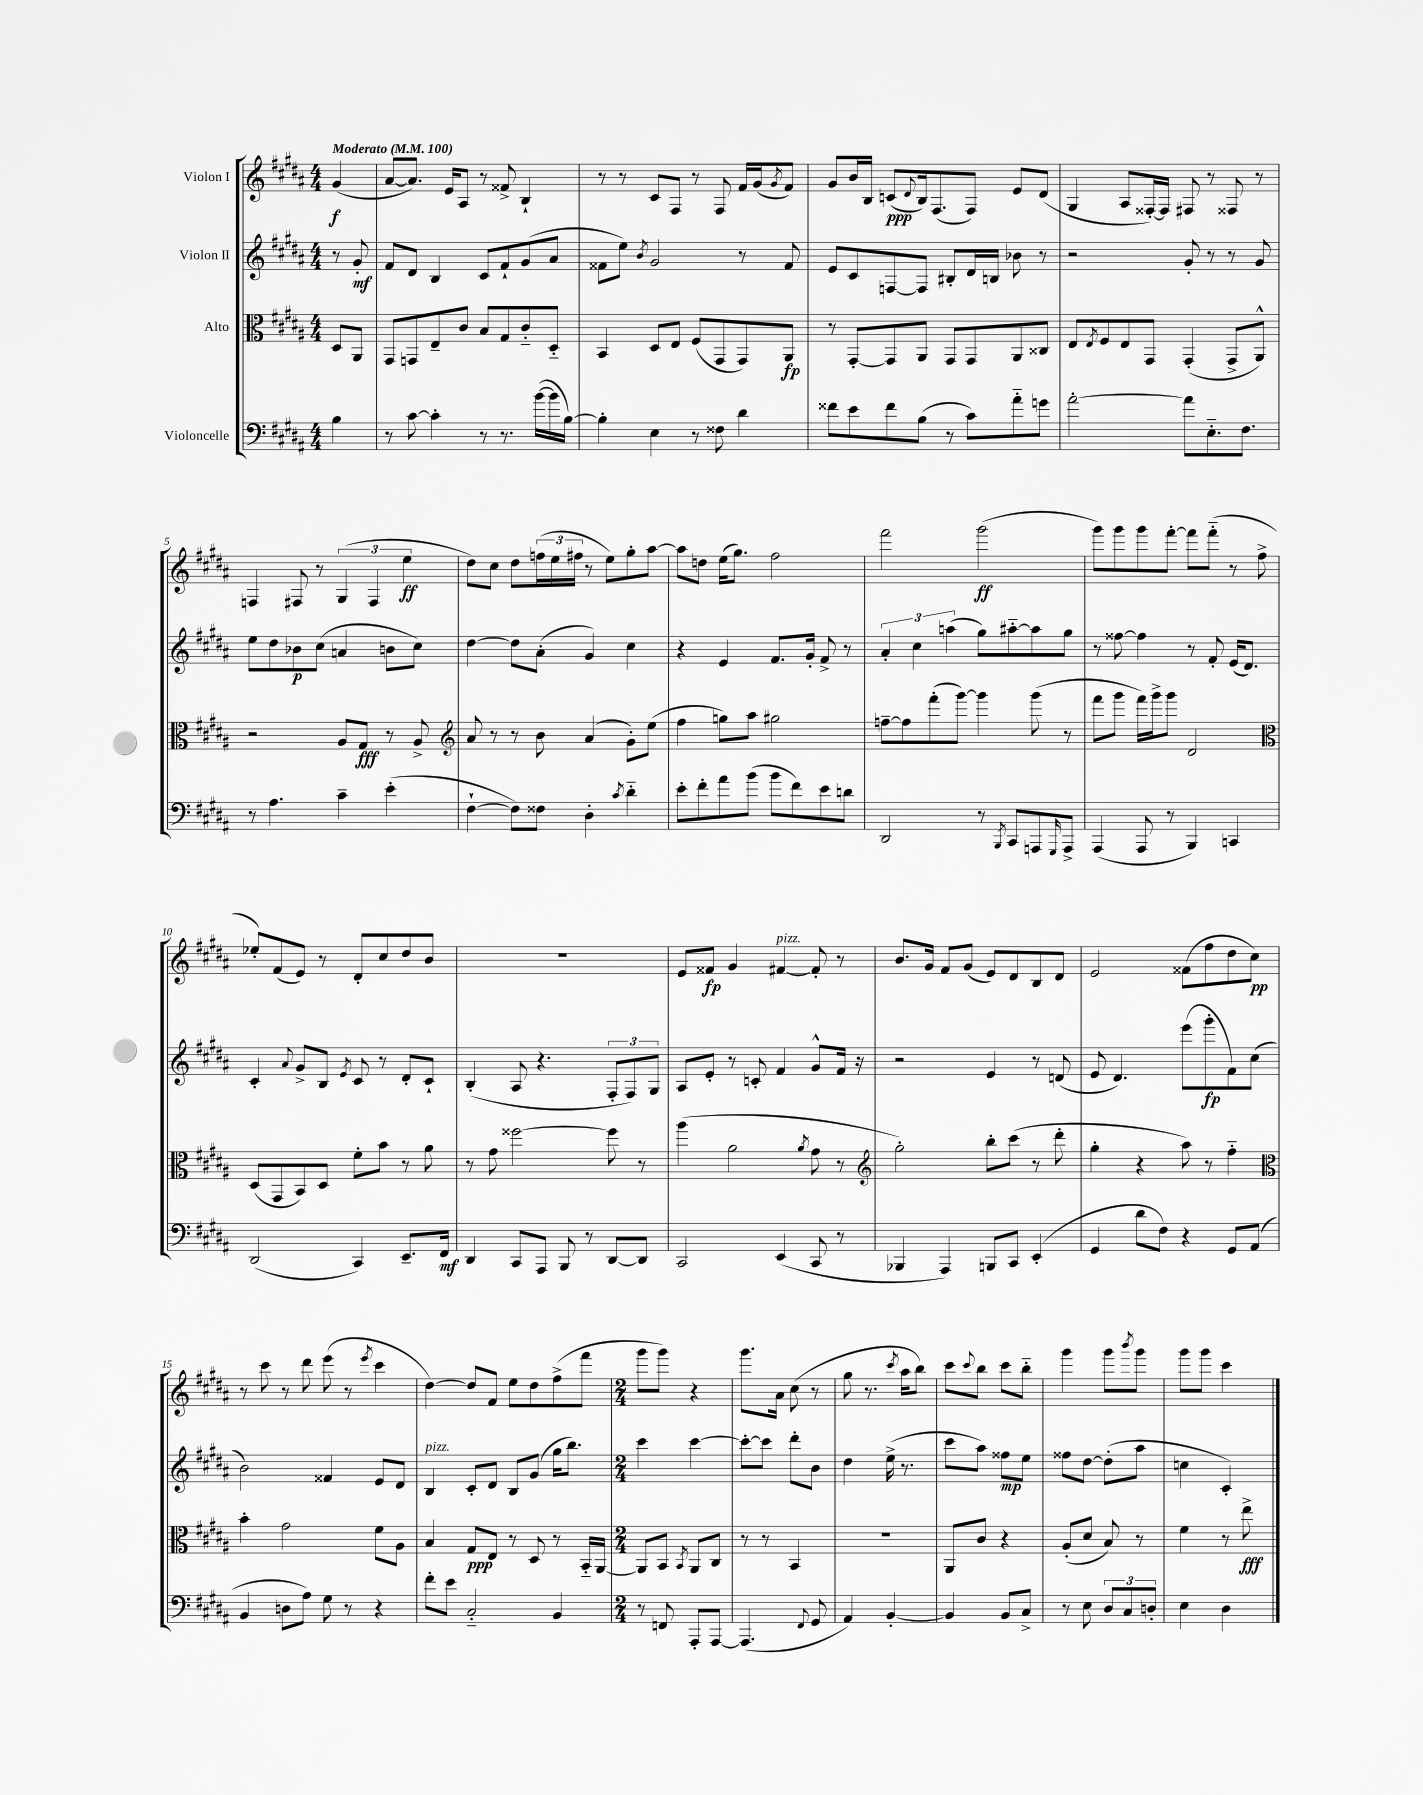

**kern	**kern	**kern	**kern
*staff4	*staff3	*staff2	*staff1
*clefF4	*clefC3	*clefG2	*clefG2
*k[f#c#g#d#a#]	*k[f#c#g#d#a#]	*k[f#c#g#d#a#]	*k[f#c#g#d#a#]
*M4/4	*M4/4	*M4/4	*M4/4
*MM100	*MM100	*MM100	*MM100
4B\	8D#/L	8r	(4g#/
.	8AA#/J	8g#'/	.
=	=	=	=
8r	8GG#/L	8f#/L	[8a#/L
[8c#\	8GG/	8d#/J	8.a#/]J)
4c#'\]	8E~/	4B/	.
.	.	.	16e/LK
.	8c#/J	.	8A#/J
8r	8B/L	8c#/L	8r
8.r	8G#/	8f#`/	8f##^/
.	8c#'~/	(8g#/	4B`/
([16b\LL	.	.	.
16b\]	8D#'~/J	8a#/J	.
[16B\JJ)	.	.	.
=	=	=	=
4B'\]	4BB/	8f##\L	8r
.	.	8ee\J)	8r
.	.	8qb/	.
4E\	8D#/L	2g#/	8c#/L
.	8E/J	.	8F#/J
8r	(8F#/L	.	8r
8F##\	8GG#/	.	8F#/
4d#\	8GG#/)	8r	16f#/LL
.	.	.	(16g#/J
.	.	.	8qg#/
.	8AA#/J	8f##/	8f#/J)
=	=	=	=
8f##\L	8r	8e/L	8g#/L
8e\	[8GG#'/L	8c#/	16b/L
.	.	.	16B/JJ
8f##\	8GG#/]	[8F/	(8c/L
.	.	.	8qqd#/
(8B\J	8AA#/J	8F/]J	16B/k)
.	.	.	(8.F#/
8r	8GG#/L	8B#'/L	.
8c#\L)	8GG#/	16d#/L	8F#/J)
.	.	16B/JJ	.
8a#'~\	8AA#/	8b-\	8e/L
8g\J	8C##/J	8r	(8d#/J
=	=	=	=
[2a#'\	8E/L	2r	4G#/
.	8qE/	.	.
.	8F#/	.	.
.	8E/	.	8A#/L
.	8GG#/J	.	[16F##'/L)
.	.	.	16F##/]JJ
8a#\]L	(4GG#'/	8g#'/	8F#/
8.E'~\	.	8r	8r
.	8GG#^/L	8r	8F##/
8.F#\J	.	.	.
.	8AA#^^/J)	8g#/	8r
=	=	=	=
8r	2r	8ee\L	4F/
4.A#\	.	8dd#\	.
.	.	8b-\	8F#/
.	.	(8cc#\J	8r
4c#~\	8A#/L	4a/	(6G#/
.	8G#/J	.	.
.	.	.	6F#/
(4e'\	8r	8b\L	.
.	.	.	6ee\
.	8A#^/	8cc#\J)	.
=	=	=	=
*	*clefG2	*	*
[4F#`\	8a#/	[4dd#\	8dd#\L)
.	8r	.	8cc#\J
8F#\]L)	8r	8dd#\]L	8dd#\L
8F##\J	8b\	(8a#'\J	(24ff\L
.	.	.	24ee\
.	.	.	24ff#\JJ
4D#'\	(4a#/	4g#/)	8r
.	.	.	8ee\L)
8qc#/	.	.	.
4d#'~\	8g#'\L)	4cc#\	8gg#'\
.	(8ee\J	.	[8aa#\J
=	=	=	=
8e'\L	4ff#\	4r	8aa#\]L
8f#'\	.	.	8dd\J
8a#\	8gg\L)	4e/	(16ee\LK
.	.	.	8.gg#\J)
(8b\J	8aa#\J	.	.
8b\L	2gg#\	8.f#/L	2ff#\
8f#\)	.	.	.
.	.	16g#'/Jk	.
8e\	.	8f#^/	.
8d\J	.	8r	.
=	=	=	=
2DD#/	[8ff~\L	6a#'/	2fff#\
.	8ff\]	.	.
.	.	6cc#\	.
.	(8fff#'\	.	.
.	.	(6aa\	.
.	[8ggg#\J)	.	.
8r	4ggg#\]	8gg#\L)	(2ggg#\
8qBBB/	.	.	.
8CC#/L	.	[8aa#'~\	.
8AAA/	(8ggg#\	8aa#\]	.
16qqGGG#/	.	.	.
8AAA^/J	8r	8gg#\J	.
=	=	=	=
(4AAA#/	8fff#\L	8r	8ggg#\L)
.	8ggg#\J	[8ff##\	8ggg#\
8AAA#/	16fff#\LL)	4ff##\]	8ggg#\
.	16ggg#^\J	.	.
8r	8ggg#\J	.	[8fff#'\J
4BBB/)	2d#/	8r	8fff#\]L
.	.	8f#'/	(8fff#'~\J
4CC/	.	(16e/LK	8r
.	.	8.d#/J)	.
.	.	.	8ff#^\
=	=	=	=
*	*clefC3	*	*
(2DD#/	(8D#/L	4c#'/	8ee-'/L)
.	8GG#/	.	(8f#/
.	.	8qqa#/	.
.	8BB/)	8g#^/L	8e/J)
.	8D#/J	8B/J	8r
.	.	8qe/	.
4CC#/)	8f#'\L	8c#/	8d#'/L
.	8b\J	8r	8cc#/
8.EE~/L	8r	8d#'/L	8dd#/
.	8a#\	8c#`/J	8b/J
16FF#/Jk	.	.	.
=	=	=	=
4DD#/	8r	(4B'/	1r
.	8g#\	.	.
8CC#/L	[2ff##\	8A#/	.
8AAA#/J	.	4.r	.
8BBB/	.	.	.
8r	.	.	.
[8DD#/L	8ff##\]	12F#'/L	.
.	.	12F#/)	.
8DD#/]J	8r	.	.
.	.	12G#/J	.
=	=	=	=
2CC#/	(4aa#\	8A#/L	8e/L
.	.	8e'/J	8f##/J
.	2a#\	8r	4g#/
.	.	8c'/	.
(4EE/	.	4f#/	[4f#/
.	8qa#/	.	.
8CC#/	8g#\	8g#^^/L	8f#'/]
8r	8r	16f#/Jk	8r
.	.	16r	.
=	=	=	=
*	*clefG2	*	*
4BBB-/	2gg#'\)	2r	8.b/L
.	.	.	16g#/Jk
4AAA#/)	.	.	8f#/L
.	.	.	(8g#/J
8BBB/L	8bb'\L	4e/	8e/L)
8CC#/J	(8ccc#\J	.	8d#/
(4EE'/	8r	8r	8B/
.	8ddd#'\	(8d/	8d#/J
=	=	=	=
4GG#/	4gg#'\	8e/	2e/
.	.	4.d#/)	.
8d#\L	4r	.	.
8F#\J)	.	.	.
4r	8aa#\)	(8eee\L	(8f##\L
.	8r	8ggg#'\	8ff#\
8GG#/L	4ff#'~\	8f#\)	8dd#\
(8AA#/J	.	(8cc#\J	8cc#\J)
=	=	=	=
*	*clefC3	*	*
4BB/	4b'\	2b\)	8r
.	.	.	8ccc#\
8D\L	2g#\	.	8r
8A#\J)	.	.	8ddd#\
8G#\	.	4f##/	(8eee\
8r	.	.	8r
.	.	.	8qeee/
4r	8f#\L	8e/L	4ccc#\
.	8A#\J	8d#/J	.
=	=	=	=
8f#'\L	4B/	4B/	[4dd#\)
8e\J	.	.	.
2C#'~/	8G#/L	8c#'/L	8dd#/]L
.	8E/J	8d#/J	8f#/J
.	8r	8B/L	8ee\L
.	8D#/	(8g#/J	8dd#\
4BB/	8r	16gg#\LK	(8ff#^\
.	.	8.bb\J)	.
.	16BB'~/LL	.	8fff#\J
.	[16AA#/JJ	.	.
=	=	=	=
*M2/4	*M2/4	*M2/4	*M2/4
8r	8AA#/]L	4ccc#\	8ggg#\L
8FF/	8BB/J	.	8ggg#\J)
.	8qBB/	.	.
8AAA#'/L	8AA#/L	[4ccc#\	4r
[8AAA#/J	8C#/J	.	.
=	=	=	=
(4.AAA#/]	8r	8ccc#'\_L	8.ggg#\L
.	8r	8ccc#\]J	.
.	.	.	16a#\Jk
.	4BB/	8ddd#'\L	(8cc#\
8qqFF#/	.	.	.
8GG#/	.	8b\J	8r
=	=	=	=
4AA#/)	2r	4dd#\	8gg#\
.	.	.	8.r
[4BB'/	.	(16ee^\	.
.	.	.	8qccc#/
.	.	8.r	16aa#\LK
.	.	.	8bb\J)
=	=	=	=
4BB/]	8AA#/L	8ccc#\L	8ccc#\L
.	.	.	8qqccc#/
.	8c#/J	8aa#\J)	8bb\J
8BB/L	4r	8ff##\L	8ccc#\L
8C#^/J	.	8ee\J	8bb'~\J
=	=	=	=
8r	(8A#'/L	8ff##\L	4ggg#\
8E\	8d#/J	[8dd#\J	.
12D#/L	8B/)	(8dd#'\]L	8ggg#\L
12C#/	.	.	.
.	.	.	8qbbb/
.	8r	8aa#\J	8ggg#\J
12D'/J	.	.	.
=	=	=	=
4E\	4f#\	4cc\	8ggg#\L
.	.	.	8ggg#\J
4D#\	8r	4c#'/)	4ccc#\
.	8ee^\	.	.
==	==	==	==
*-	*-	*-	*-
